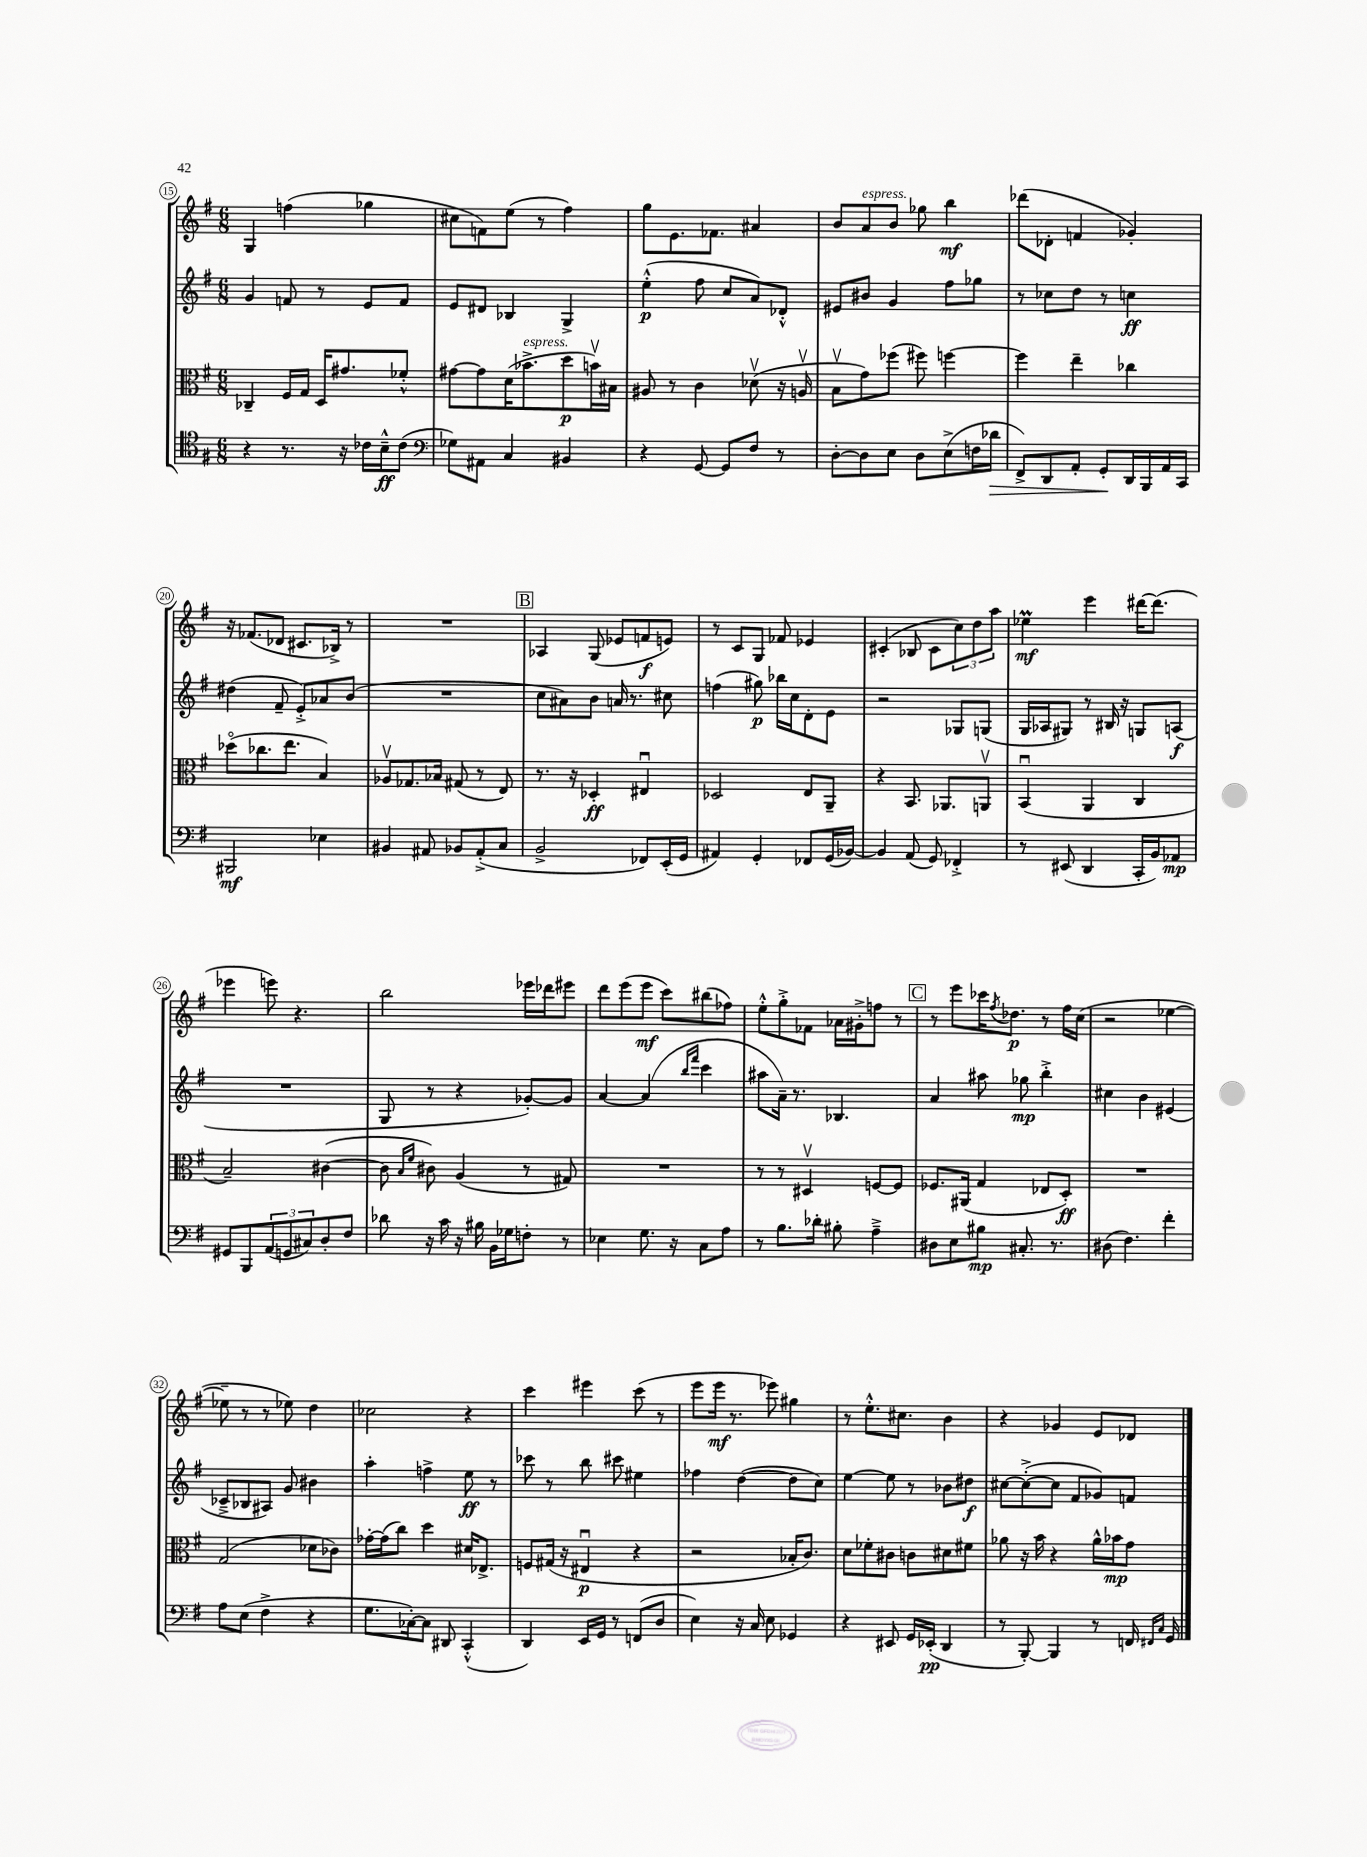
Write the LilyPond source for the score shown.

<<
\new StaffGroup <<
\new Staff = "s0" {
    \clef treble \key g \major \numericTimeSignature \time 6/8
    g4 f''4( ges''4 |
    cis''8 f'8) e''8( r8 fis''4) |
    g''8 e'8. fes'8. ais'4 |
    b'8 a'8^\markup { \italic "espress." } b'8 ges''8 b''4\mf |
    des'''8( des'8-. f'4 ges'4-.) |
    r16 fes'8.( des'8 cis'8. bes16->) r8 |
    R2. |
    \mark \markup { \box "B" } aes4 g8( ees'8 f'8\f e'8) |
    r8 c'8 g8 fes'8 ees'4 |
    cis'4-.( bes8 cis'8 \tuplet 3/2 { c''8) d''8 a''8 } |
    ees''4\prall\mf e'''4 dis'''16~ dis'''8.( |
    ees'''4 e'''8) r4. |
    b''2 ees'''16 des'''16 eis'''8 |
    d'''8 e'''8( e'''8\mf c'''8) bis''8( fes''8) |
    e''8-.-^ g''8-.-> fes'8 aes'16 gis'16-.-> f''8 r8 |
    \mark \markup { \box "C" } r8 e'''8 ces'''16 \acciaccatura { fis''8 } des''8.\p r8 fis''16 c''16( |
    r2 ees''4~ |
    ees''8-- r8 r8 ees''8) d''4 |
    ces''2 r4 |
    c'''4 eis'''4 c'''8( r8 |
    e'''8 e'''16\mf r8. ees'''8) gis''4 |
    r8 e''8.-.-^ cis''8. b'4 |
    r4 ges'4 e'8 des'8 \bar "|." |
}
\new Staff = "s1" {
    \clef treble \key g \major \numericTimeSignature \time 6/8
    g'4 f'8 r8 e'8 f'8 |
    e'8 dis'8 bes4 g4-> |
    e''4-.-^\p( fis''8 c''8 a'8) des'8-.-^ |
    eis'8 bis'8 g'4 fis''8 ges''8 |
    r8 ces''8 d''8 r8 c''4\ff |
    dis''4( fis'8-- e'8-.->) aes'8 b'8( |
    R2. |
    \mark \markup { \box "B" } c''8 ais'8) b'8 a'16 r8. cis''8 |
    f''4( gis''8\p) bes''16 c''16 d'8-. e'8 |
    r2 ges8 g8( |
    g16 aes16 gis8) r8 bis16 r16 g8 a8\f( |
    R2. |
    g8 r8 r4 ges'8~-.) ges'8 |
    a'4~ a'4( \grace { b''16 fis'''16 } c'''4 |
    ais''8 a'16--) r8. bes4. |
    \mark \markup { \box "C" } a'4 ais''8 ges''8\mp b''4-.-> |
    cis''4 b'4 eis'4( |
    ces'8---> bes8 ais8) g'8 bis'4 |
    a''4-. f''4-> e''8\ff r8 |
    ces'''8 r8 b''8 cis'''8 eis''4 |
    fes''4 d''4~( d''8 c''8) |
    e''4~ e''8 r8 bes'8 dis''8\f |
    cis''8~ cis''8~-.->( cis''8 fis'8 ges'8) f'8 \bar "|." |
}
\new Staff = "s2" {
    \clef alto \key g \major \numericTimeSignature \time 6/8
    ces4-- fis16 g16 d16 gis'8. fes'8-.-^ |
    gis'8~ gis'8 d'16( bes'8.->^\markup { \italic "espress." } d''8\p b'16\upbow) bis16 |
    ais8 r8 c'4 des'8\upbow( r16 a16\upbow |
    b8\upbow g'8) fes''8( fis''8) f''4~ |
    f''4 e''4-- ces''4 |
    des''8\flageolet( ces''8. e''8. b4) |
    aes8\upbow ges8. bes16 gis8( r8 e8) |
    \mark \markup { \box "B" } r8. r16 des4-.\ff eis4\downbow |
    des2 e8 a,8-- |
    r4 b,8. aes,8. a,8\upbow |
    b,4\downbow( a,4 c4 |
    b2--) cis'4~( |
    cis'8 \grace { b16 fis'16 } cis'8) a4( r8 gis8) |
    R2. |
    r8 r8 dis4\upbow f8~ f8 |
    \mark \markup { \box "C" } fes8. ais,16( g4 ees8 d8-.\ff) |
    R2. |
    g2( des'8 ces'8) |
    ges'16~-. ges'16( c''8) d''4 dis'16 ees8.-> |
    f8 gis16( r16 eis4\downbow\p r4 |
    r2 bes16-. c'8.) |
    d'8 fes'8-. cis'8 c'8 dis'8 fis'8 |
    aes'8 r16 b'16 r4 aes'16-^ bes'16\mp g'8 \bar "|." |
}
\new Staff = "s3" {
    \clef tenor \key g \major \numericTimeSignature \time 6/8
    r4 r8. r16 ces'16 b16---^\ff ces'8( |
    \clef bass ges8) ais,8 c4 bis,4 |
    r4 g,8~ g,8 fis8 r8 |
    d8~-. d8 e8 d8 e8->( f16 des'16\> |
    fis,8->) d,8 a,8-. g,8-.\! d,16 b,,16 a,16 c,16 |
    bis,,2\mf ees4 |
    bis,4 ais,8 bes,8 ais,8-.->( c8 |
    \mark \markup { \box "B" } b,2-> fes,8) e,16-.( g,16 |
    ais,4) g,4-. fes,8 g,16( bes,16~) |
    bes,4 a,8( g,8) fes,4-.-> |
    r8 eis,8( d,4 c,16-. b,16) aes,8\mp |
    gis,8 b,,8 \tuplet 3/2 { a,8( g,8 cis8) } d8-. fis8 |
    des'8 r16 c'16 r16 bis16 b,16 ges16 f8-. r8 |
    ees4 g8. r16 c8 a8 |
    r8 b8. des'16-. bis8-. a4---> |
    \mark \markup { \box "C" } dis8 e8 bis8\mp cis8.-. r8. |
    dis8( fis4.) fis'4-. |
    a8 e8( fis4-> r4 |
    g8. ces16~-.) ces8 dis,8 c,4-.-^( |
    d,4) e,16 g,16 r8 f,8( d8 |
    e4) r16 c16 e8 ges,4 |
    r4 eis,8 g,16 ees,16-.\pp( d,4 |
    r8 b,,8~-.) b,,4 r8 f,16 \grace { fis,16 c16 } g,16 \bar "|." |
}
>>
>>
\layout { \context { \Score currentBarNumber = #15 \override BarNumber.stencil = #(make-stencil-circler 0.1 0.3 ly:text-interface::print) } }
